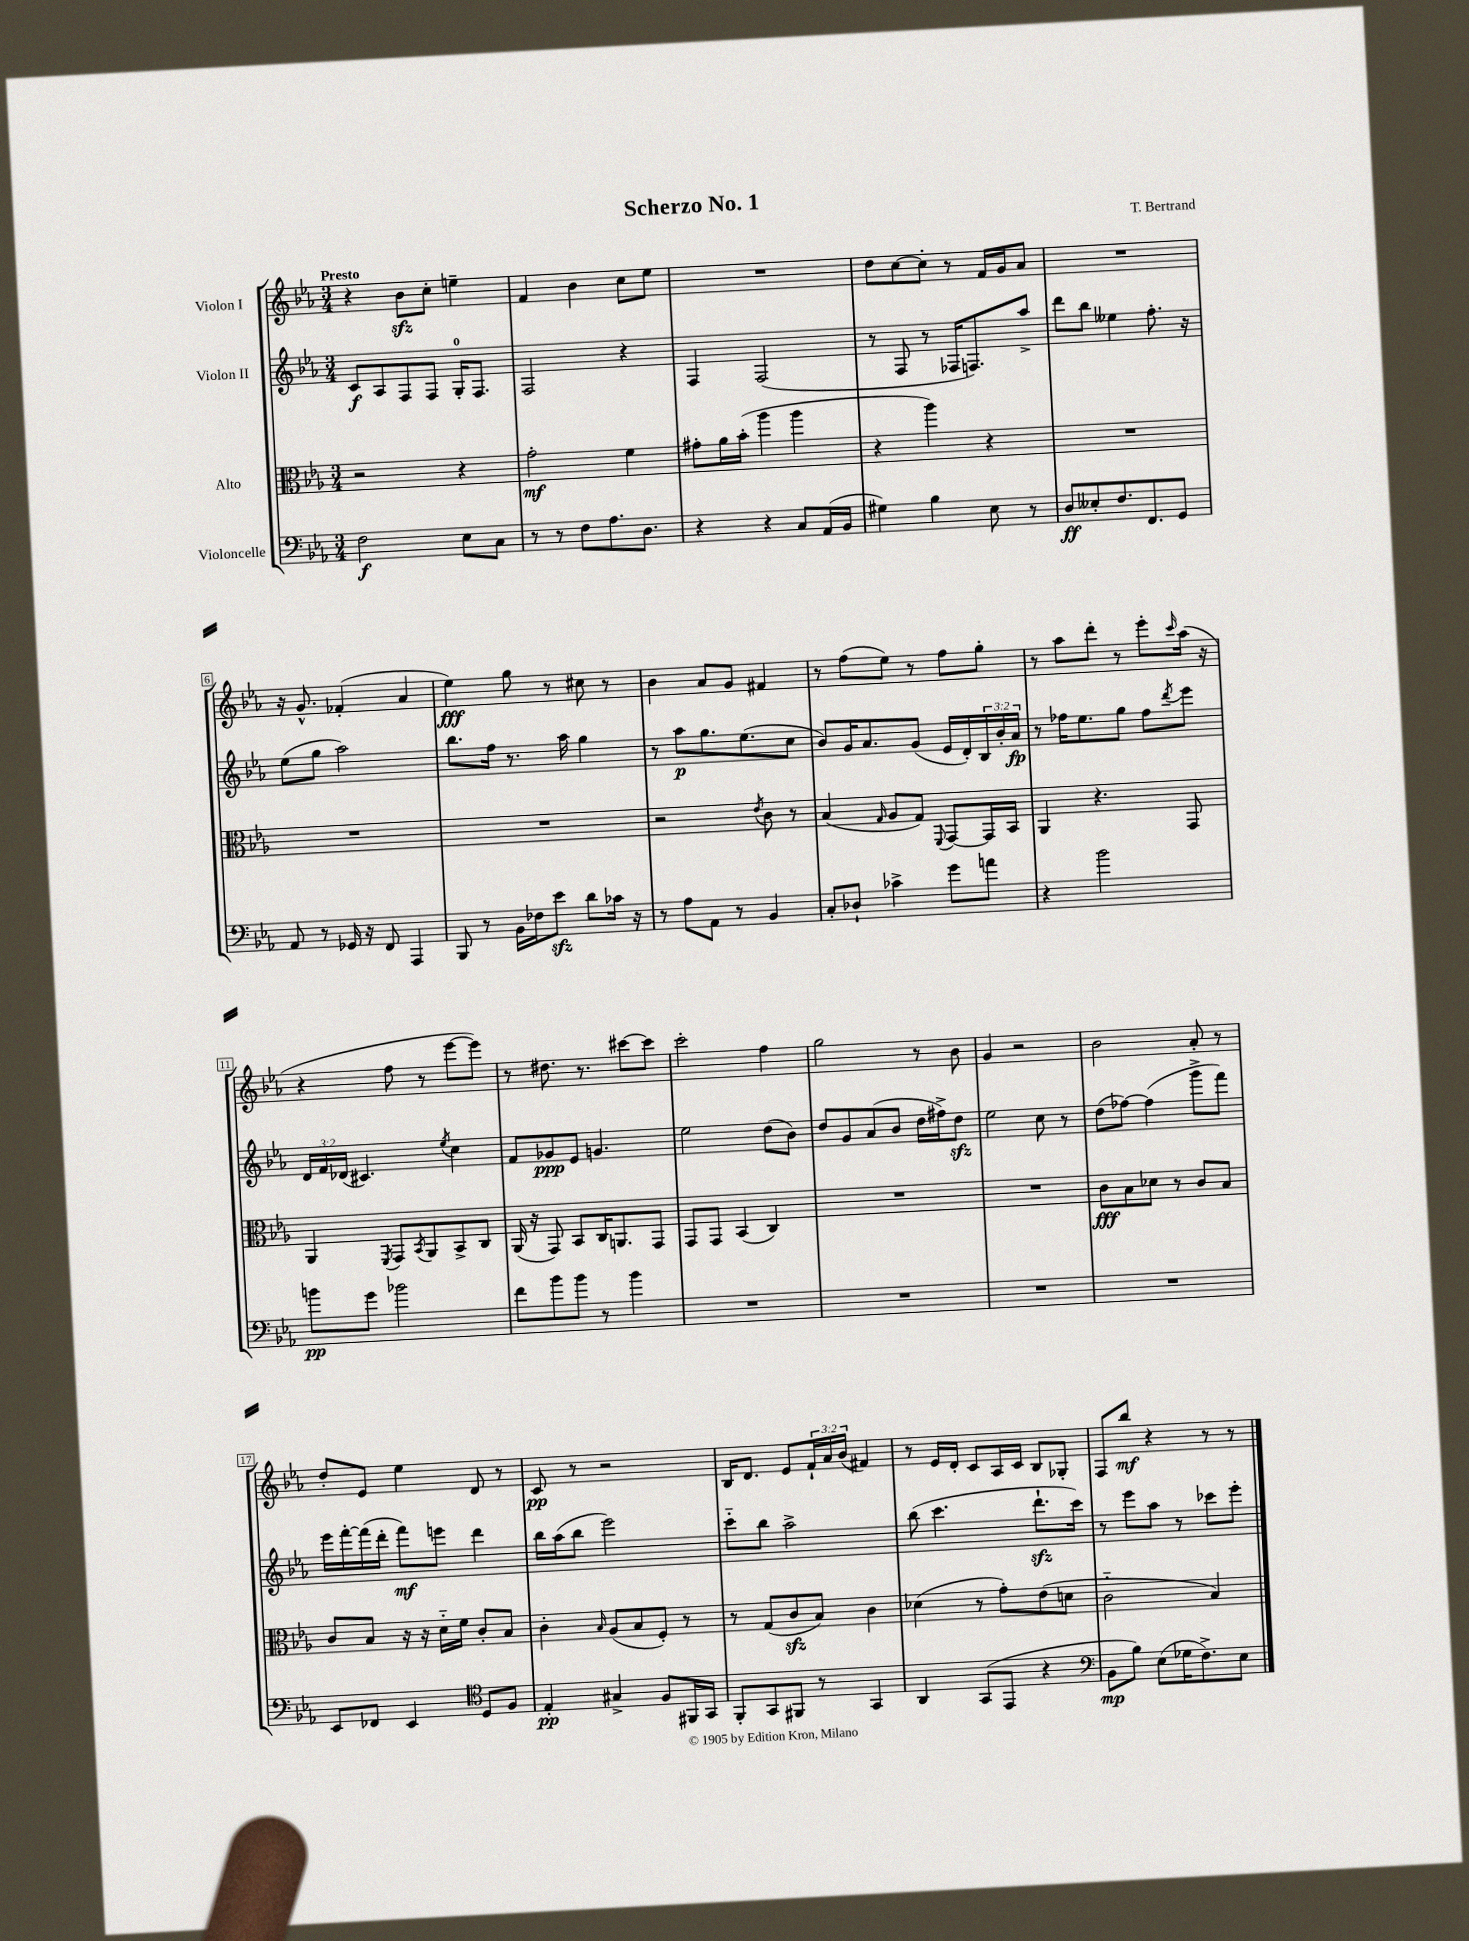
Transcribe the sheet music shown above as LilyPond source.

\header { title = "Scherzo No. 1" composer = "T. Bertrand" }
<<
\new StaffGroup <<
\new Staff = "s0" \with { instrumentName = "Violon I" } {
    \clef treble \key ees \major \numericTimeSignature \time 3/4 \override Staff.TupletNumber.text = #tuplet-number::calc-fraction-text \tempo "Presto"
    r4 bes'8\sfz c''8-. e''4-- |
    f'4 bes'4 c''8 ees''8 |
    R2. |
    d''8 c''8~ c''8-. r8 f'16 g'16 aes'8 |
    R2. |
    r16 g'8.-^ fes'4-.( aes'4 |
    ees''4\fff) g''8 r8 cis''8 r8 |
    bes'4 aes'8 g'8 fis'4 |
    r8 f''8( ees''8) r8 f''8 g''8-. |
    r8 aes''8 d'''8-. r8 ees'''8-. \grace { c'''16 } aes''16( r16 |
    r4 f''8 r8 ees'''8~ ees'''8) |
    r8 dis''8. r8. cis'''8~ cis'''8 |
    c'''2-. f''4 |
    g''2 r8 bes'8 |
    g'4 r2 |
    bes'2 aes'8-. r8 |
    d''8-. ees'8 ees''4 d'8 r8 |
    c'8\pp r8 r2 |
    bes16 d'8. ees'8 \tuplet 3/2 { f'16-! aes'16 bes'16( } fis'4) |
    r8 ees'16 d'16-. c'8 aes16 c'16 bes8 ges8-. |
    f8 bes''8\mf r4 r8 r8 \bar "|." |
}
\new Staff = "s1" \with { instrumentName = "Violon II" } {
    \clef treble \key ees \major \numericTimeSignature \time 3/4 \override Staff.TupletNumber.text = #tuplet-number::calc-fraction-text
    c'8\f aes8 f8 f8 g16-0-. f8. |
    f2 r4 |
    f4 f2( |
    r8 f8 r8 fes16 f8.) aes''8-> |
    d'''8 bes''8 eeses''4 f''8.-. r16 |
    ees''8( g''8 aes''2) |
    bes''8. f''16 r8. aes''16 g''4 |
    r8 aes''8\p g''8. ees''8.( c''8 |
    bes'8) g'16 aes'8. g'8( ees'16 d'16-.) \tuplet 3/2 { bes16 bes'16-. aes'16\fp } |
    r8 fes''16 ees''8. g''8 fes''8 \acciaccatura { d'''8 } ees'''8 |
    \tuplet 3/2 { d'16 f'16 des'16( } cis'4.) \acciaccatura { ees''8 } c''4 |
    f'8 ges'8\ppp ees'8 g'4. |
    ees''2 d''8( bes'8) |
    d''8 g'8 aes'8( bes'8 d''16 fis''16->) d''8\sfz |
    ees''2 c''8 r8 |
    d''8( fes''8~) fes''4( g'''8-> f'''8) |
    ees'''16 f'''16~-. f'''16( d'''16-. f'''8\mf) e'''8 d'''4 |
    bes''16 aes''16( bes''8 ees'''2) |
    c'''8-_ bes''8 aes''2-> |
    bes''8( c'''4. d'''8.-!\sfz c'''16) |
    r8 ees'''8 aes''8 r8 ces'''8 ees'''8-. \bar "|." |
}
\new Staff = "s2" \with { instrumentName = "Alto" } {
    \clef alto \key ees \major \numericTimeSignature \time 3/4
    r2 r4 |
    g'2-.\mf f'4 |
    gis'8-. aes'16 bes'16-.( aes''4 aes''4 |
    r4 aes''4) r4 |
    R2. |
    R2. |
    R2. |
    r2 \acciaccatura { ees'8 } c'8 r8 |
    bes4( \grace { g16 } aes8 g8) \appoggiatura { f,8 } g,8~ g,16 bes,16 |
    aes,4 r4. g,8 |
    aes,4 \acciaccatura { f,8 } g,8 \acciaccatura { bes,8 } aes,8 bes,8-> c8 |
    aes,16( r16 g,8) bes,8 c16 a,8. g,8 |
    g,8 g,8 bes,4( c4) |
    R2. |
    R2. |
    c'8\fff bes8 des'8 r8 c'8 bes8 |
    c'8 bes8 r16 r16 d'16-_ f'16 c'8-. bes8 |
    c'4-. \grace { bes16 } aes8( bes8 f8-.) r8 |
    r8 g8( c'8\sfz bes8) c'4 |
    des'4( r8 g'8-.) ees'8( d'8 |
    c'2-_ bes4) \bar "|." |
}
\new Staff = "s3" \with { instrumentName = "Violoncelle" } {
    \clef bass \key ees \major \numericTimeSignature \time 3/4
    f2\f ees8 c8 |
    r8 r8 f8 aes8. d8. |
    r4 r4 c8 aes,16( bes,16 |
    gis4) bes4 ees8 r8 |
    d8\ff eeses8-. f8. f,8. g,8 |
    aes,8 r8 ges,16 r16 f,8 aes,,4 |
    bes,,8 r8 bes,16 fes16 ees'8\sfz d'8 ces'16 r16 |
    r8 aes8 aes,8 r8 bes,4 |
    c8-. des8-! ces'4-> g'8 a'8 |
    r4 bes'2 |
    b'8\pp g'8 bes'2 |
    f'8 bes'8 bes'8 r8 bes'4 |
    R2. |
    R2. |
    R2. |
    R2. |
    ees,8 fes,8 ees,4 \clef tenor d8 f8 |
    ees4-.\pp gis4-> f8 fis,16 g,16 |
    f,8-. g,8 fis,8 r8 g,4 |
    aes,4 g,8( ees,8 r4 |
    \clef bass bes,8\mp bes8) ees8( ges16 f8.->) ees8 \bar "|." |
}
>>
>>
\layout { \context { \Score \override BarNumber.stencil = #(make-stencil-boxer 0.1 0.3 ly:text-interface::print) } }
